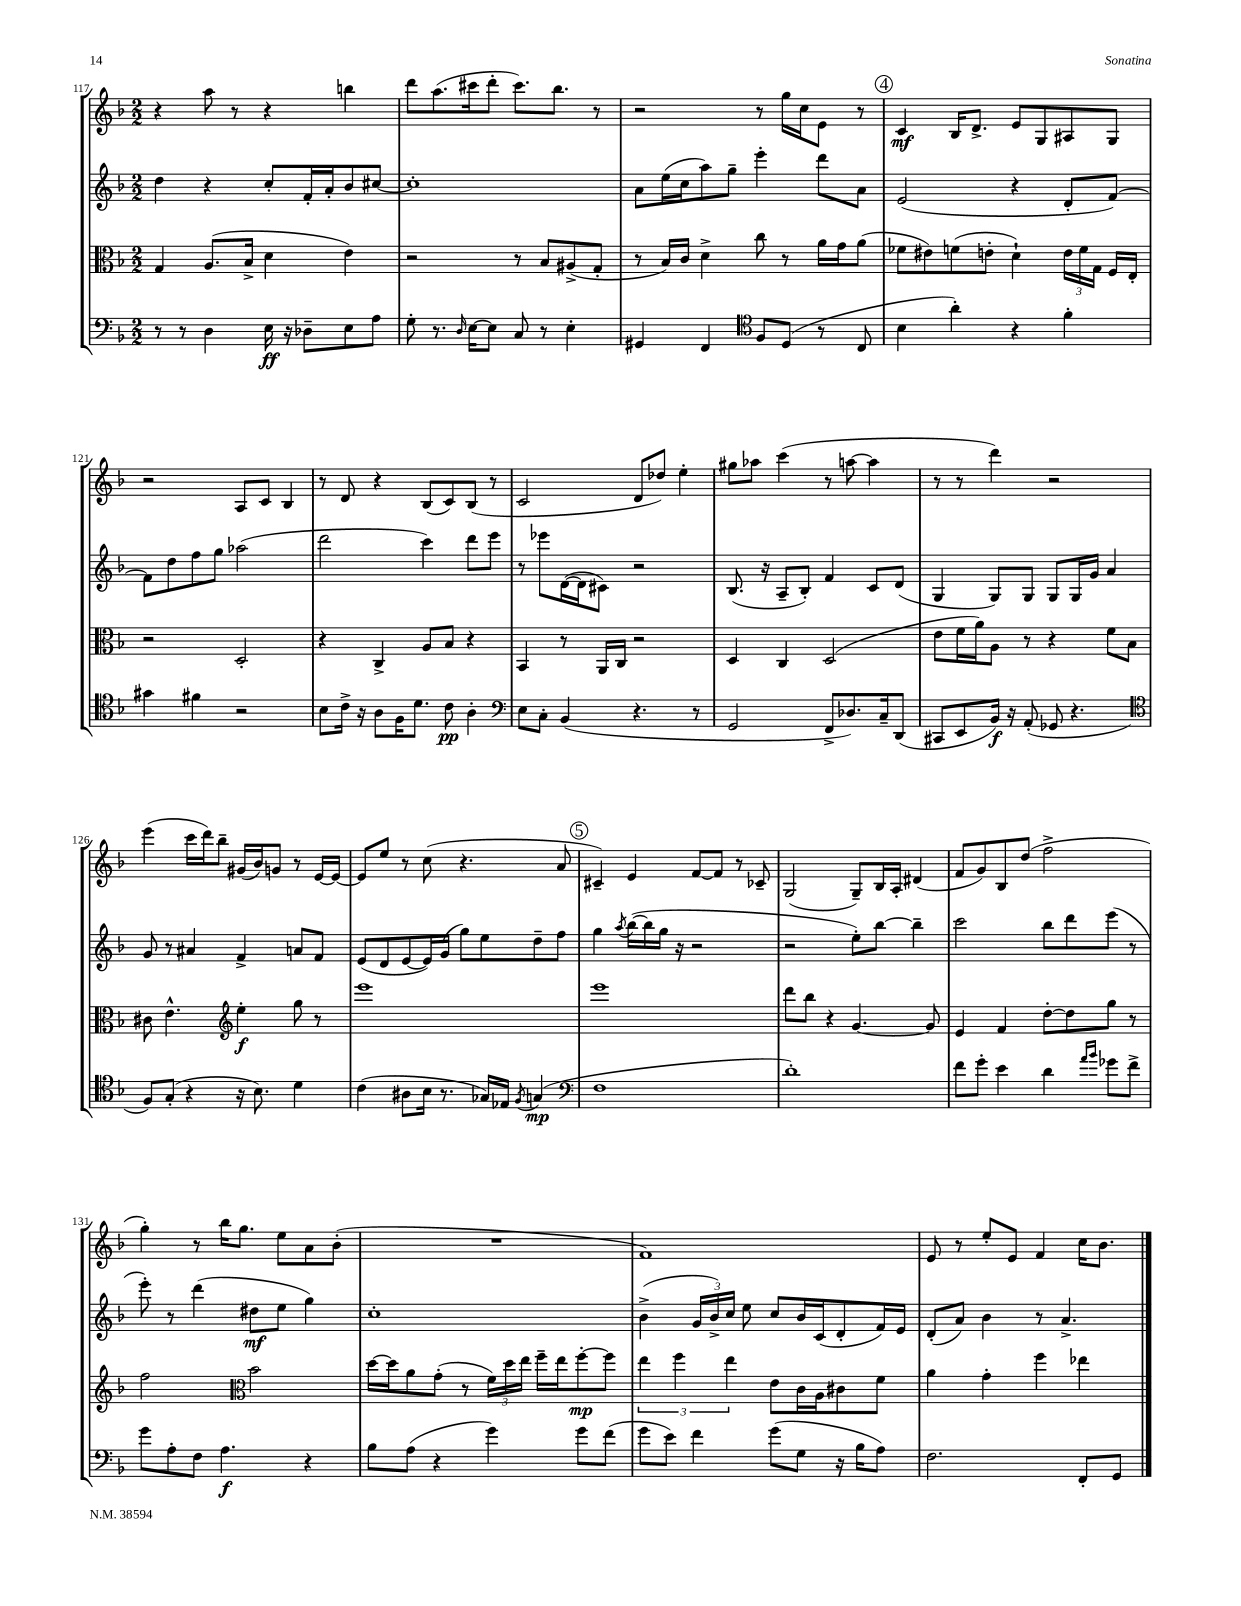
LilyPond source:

<<
\new StaffGroup <<
\new Staff = "s0" {
    \clef treble \key f \major \numericTimeSignature \time 2/2
    \autoBeamOff r4 a''8 r8 r4 b''4 |
    d'''8[ a''8.( cis'''16 d'''8]-. cis'''8.[) bes''8.] r8 |
    r2 r8 g''16[ c''16 e'8] r8 |
    \mark \markup { \circle "4" } c'4\mf bes16[ d'8.]-> e'8[ g8 ais8 g8] |
    r2 a8[ c'8] bes4 |
    r8 d'8 r4 bes8[( c'8) bes8]( r8 |
    c'2 d'8[ des''8]) e''4-. |
    gis''8[ aes''8] c'''4( r8 a''8~ a''4 |
    r8 r8 d'''4) r2 |
    e'''4( c'''16[ d'''16) bes''8]-- gis'16[( bes'16) g'8] r8 e'16[~ e'16]~ |
    e'8[ e''8] r8 c''8( r4. a'8 |
    \mark \markup { \circle "5" } cis'4--) e'4 f'8[~ f'8] r8 ces'8-- |
    g2( g8[--) bes16 a16]-. dis'4( |
    f'8[ g'8) bes8 d''8]( f''2-> |
    g''4-.) r8 bes''16[ g''8.] e''8[ a'8 bes'8]-.( |
    R1 |
    f'1) |
    e'8 r8 e''8[-. e'8] f'4 c''16[ bes'8.] \bar "|." |
}
\new Staff = "s1" {
    \clef treble \key f \major \numericTimeSignature \time 2/2
    \autoBeamOff d''4 r4 c''8[-. f'16-. a'16-. bes'8 cis''8]~ |
    cis''1-. |
    a'8[ e''16( c''16 a''8) g''8]-- e'''4-. d'''8[ a'8] |
    \mark \markup { \circle "4" } e'2( r4 d'8[-. f'8]~) |
    f'8[ d''8 f''8 g''8] aes''2( |
    d'''2 c'''4) d'''8[ e'''8] |
    r8 ees'''8[ d'16~( d'16 cis'8]) r2 |
    bes8.( r16 a8[-- bes8]-.) f'4 c'8[ d'8]( |
    g4 g8[) g8] g8[ g16 g'16] a'4 |
    g'8 r8 ais'4 f'4-> a'8[ f'8] |
    e'8[( d'8 e'8~ e'16) g'16]( g''8[) e''8 d''8-- f''8] |
    \mark \markup { \circle "5" } g''4 \acciaccatura { a''8 } bes''16[~( bes''16 g''16] r16 r2 |
    r2 e''8[-.) bes''8]~ bes''4-- |
    c'''2 bes''8[ d'''8 e'''8]( r8 |
    e'''8-.) r8 d'''4( dis''8[\mf e''8] g''4) |
    c''1-. |
    bes'4->( \tuplet 3/2 { g'16[ bes'16->) c''16] } e''8 c''8[ bes'16 c'16( d'8-. f'16) e'16] |
    d'8[-.( a'8]) bes'4 r8 a'4.-> \bar "|." |
}
\new Staff = "s2" {
    \clef alto \key f \major \numericTimeSignature \time 2/2
    \autoBeamOff g4 a8.[( bes16]-> d'4 e'4) |
    r2 r8 bes8[ ais8->( g8]-. |
    r8 bes16[) c'16] d'4-> c''8 r8 a'16[ g'16 a'8]( |
    \mark \markup { \circle "4" } fes'8[ eis'8) f'8( e'8]-. d'4-!) \tuplet 3/2 { e'16[ f'16 g16] } f16[ e16]-. |
    r2 d2-. |
    r4 c4-> a8[ bes8] r4 |
    bes,4 r8 a,16[ c16] r2 |
    d4 c4 d2( |
    e'8[ f'16 a'16) a8] r8 r4 f'8[ bes8] |
    cis'8 e'4.-^ \clef treble e''4-.\f g''8 r8 |
    e'''1 |
    \mark \markup { \circle "5" } e'''1 |
    d'''8[ bes''8] r4 g'4.~ g'8 |
    e'4 f'4 d''8[~-. d''8 g''8] r8 |
    f''2 \clef alto bes'2 |
    d''16[~ d''16 a'8 g'8]-.( r8 \tuplet 3/2 { f'16[) d''16 e''16] } f''16[-- e''16 f''8~-.\mp f''8] |
    \tuplet 3/2 { e''4 f''4 e''4 } e'8[ c'16 a16 cis'8 f'8] |
    a'4 g'4-. f''4 ees''4 \bar "|." |
}
\new Staff = "s3" {
    \clef bass \key f \major \numericTimeSignature \time 2/2
    \autoBeamOff r8 r8 d4 e16\ff r16 des8[-- e8 a8] |
    g8-. r8. \grace { d16 } e16[~ e8] c8 r8 e4-. |
    gis,4 f,4 \clef tenor f8[ d8]( r8 c8 |
    \mark \markup { \circle "4" } bes4 a'4-.) r4 f'4-. |
    gis'4 fis'4 r2 |
    bes8[ c'16]-> r16 a8[ f16 d'8.] c'8\pp a4-. |
    \clef bass e8[ c8]-. bes,4( r4. r8 |
    g,2 f,8[-> des8.) c16-- d,8]( |
    cis,8[ e,8 bes,16]\f) r16 a,8-.( ges,8 r4. |
    \clef tenor f8[) g8]-.( r4 r16 bes8.) d'4 |
    c'4( ais8[ bes16] r8. ges16[) ees16] \acciaccatura { f8 } g4\mp( |
    \mark \markup { \circle "5" } \clef bass f1 |
    d'1-.) |
    f'8[ g'8]-. e'4 d'4 \grace { a'16[ bes'16] } ges'8[ f'8]-> |
    g'8[ a8-. f8] a4.\f r4 |
    bes8[ a8]( r4 g'4) g'8[ f'8]( |
    g'8[ e'8]) f'4 g'8[( g8] r16 bes16[ a8]) |
    f2. f,8[-. g,8] \bar "|." |
}
>>
>>
\layout { \context { \Score currentBarNumber = #117 } }
